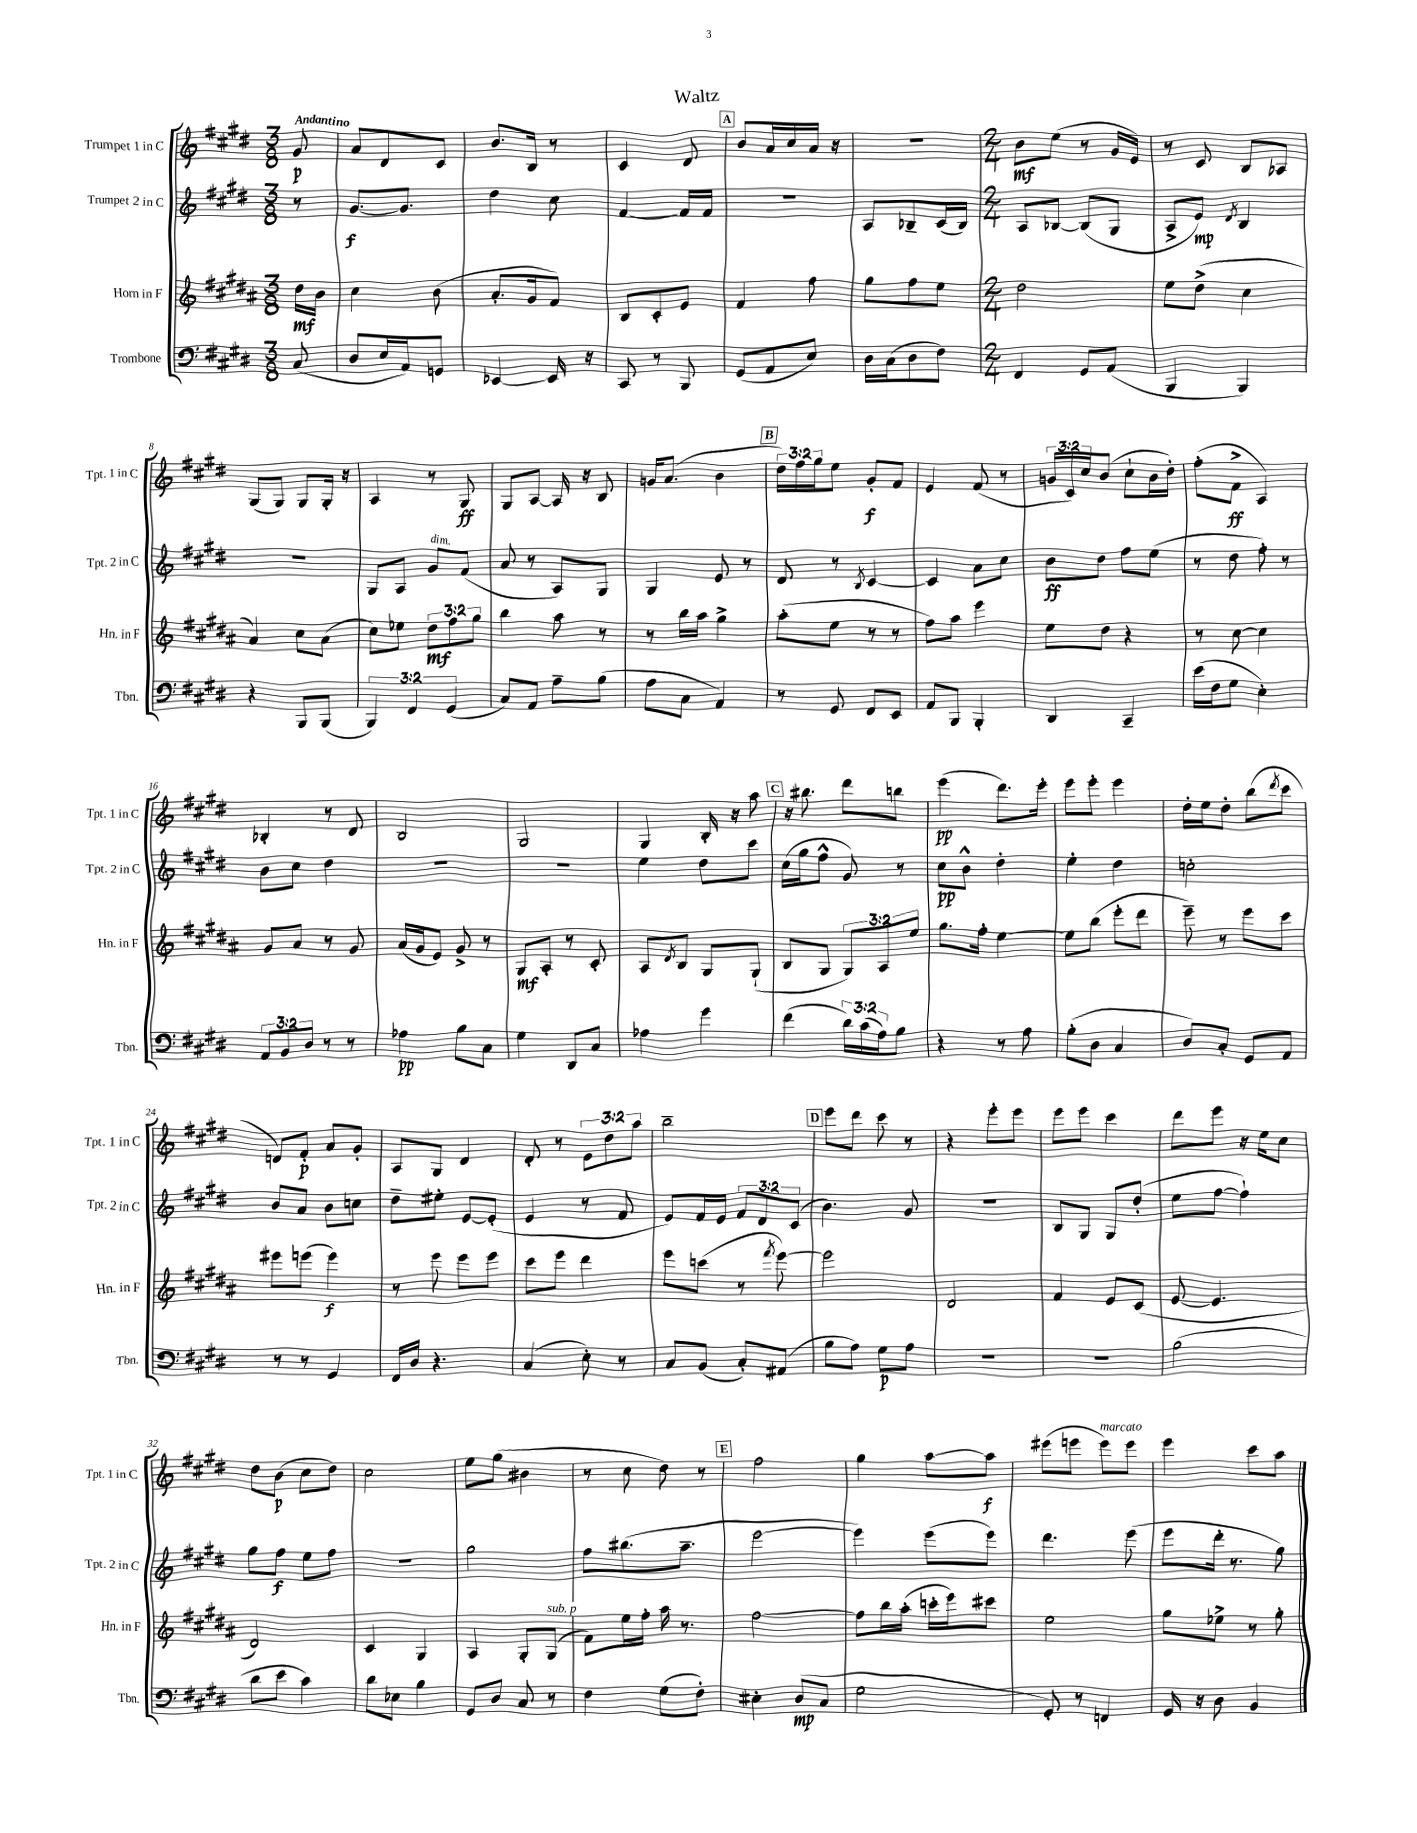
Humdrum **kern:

**kern	**kern	**kern	**kern
*staff4	*staff3	*staff2	*staff1
*clefF4	*clefG2	*clefG2	*clefG2
*k[f#c#g#d#]	*k[f#c#g#d#a#]	*k[f#c#g#d#]	*k[f#c#g#d#]
*M3/8	*M3/8	*M3/8	*M3/8
(8C#	16dd#	8r	8g#
.	16b	.	.
=	=	=	=
8D#	4cc#	[8.g#	8a
16E	.	.	8d#
16AA)	.	8.g#]	.
8GG	(8b	.	8c#
=	=	=	=
[4EE-	8.a#'	4dd#	8.b
.	16g#	.	16B
16EE-]	8f#)	8cc#	8r
16r	.	.	.
=	=	=	=
8CC#	8B	[4f#	4c#
8r	8c#'	.	.
8BBB	8e	16f#]	8d#
.	.	16f#	.
=	=	=	=
(8GG#	4f#	4.r	8b
8AA	.	.	16a
.	.	.	16cc#
8E)	8ff#	.	16a
.	.	.	16r
=	=	=	=
16D#	8gg#	8A	4.r
(16C#	.	.	.
8D#	8ff#	8B-~	.
8F#)	8ee	(16c#	.
.	.	16B-)	.
=	=	=	=
*M2/4	*M2/4	*M2/4	*M2/4
4FF#	2dd#	8A	8b
.	.	[8B-	(8ee
8GG#	.	(8B-]	8r
(8AA	.	8G#	16g#
.	.	.	16e)
=	=	=	=
4BBB	8ee	8A^	8r
.	(8dd#^	8e)	8c#
.	.	8qd#	.
4BBB)	4cc#	4B	8B
.	.	.	8A-
=	=	=	=
4r	4a#)	2r	(8G#
.	.	.	8G#)
8BBB	8cc#	.	8G#
(8BBB	(8a#	.	16G#'
.	.	.	16r
=	=	=	=
6BBB)	8cc#)	8G#	4A
.	8ee-	8A	.
6FF#	.	.	.
.	12dd#	8g#	8r
(6GG#	12ff#	.	.
.	.	(8f#	8G#
.	12gg#	.	.
=	=	=	=
8C#)	4bb	8a	8G#
8AA	.	8r	[8A
8A~	8aa#	8A)	16A]
.	.	.	16r
(8B	8r	8G#	8B
=	=	=	=
8A	8r	4G#	16g
.	.	.	(8.a
8C#	16bb	.	.
.	16aa#	.	.
4AA)	4gg#^	8e	4b
.	.	8r	.
=	=	=	=
8r	(8aa#'	8d#	24dd#)
.	.	.	24ff#
.	.	.	24gg#
8GG#	8ee	8r	8ee
.	.	8qB	.
8FF#	8r	[4c#	8g#'
8EE	8r	.	8f#
=	=	=	=
8AA	8ff#)	4c#]	4e
8BBB	8aa#	.	.
4BBB'	4eee	8a	(8f#
.	.	8cc#	8r
=	=	=	=
4DD#	8ee	8b	24g
.	.	.	24c#)
.	.	.	24cc#
.	8dd#	8dd#	(8b
4CC#~	4r	8ff#	8cc#`
.	.	(8ee	16b
.	.	.	16dd#')
=	=	=	=
(16e	8r	8r	(8ff#'
16F#	.	.	.
8G#	[8cc#	8dd#	8f#^
4E')	4cc#]	8ff#')	4A)
.	.	8r	.
=	=	=	=
12AA	8g#	8b	4B-'
12BB	.	.	.
.	8a#	8cc#	.
12D#	.	.	.
8r	8r	4dd#	8r
8r	8g#	.	8d#
=	=	=	=
4A-	(16a#	2r	2B
.	16g#	.	.
.	8e)	.	.
8B	8g#^	.	.
8C#	8r	.	.
=	=	=	=
4G#	8G#	2r	2G#
.	8A#'	.	.
8DD#	8r	.	.
8C#	8c#'	.	.
=	=	=	=
4A-	8A#	4ee	4G#
.	8qd#	.	.
.	8B	.	.
4g#	8G#	8dd#	16B'
.	.	.	16r
.	(8G#`	8ccc#	8aa
=	=	=	=
(4f#	8B	(16cc#	16r
.	.	16gg#	8.bb#
.	8G#	8ff#^^	.
24d#)	12G#)	8g#)	8ddd#
(24c#	.	.	.
24A)	12A#	.	.
8B	.	8r	8bb
.	12ee	.	.
=	=	=	=
4r	8.gg#	8cc#	(4eee
.	.	8b^^	.
.	16ff#'	.	.
8r	[4ee	4dd#'	8.ddd#)
8A	.	.	.
.	.	.	16eee'
=	=	=	=
(8B'	8ee]	4ee'	8eee
8D#	(8bb	.	8eee'
4C#	8eee'	4dd#	4eee
.	8ddd#	.	.
=	=	=	=
8D#)	8eee~)	2cc'	16dd#'
.	.	.	16ee
8C#'	8r	.	8dd#'
8GG#	8eee	.	(8bb
.	.	.	8qddd#
8AA	8ccc#	.	8ccc#
=	=	=	=
8r	8eee#	8b	8d)
8r	(8eee	8a	8f#'
4GG#	4eee)	8b	8a
.	.	8cc	8g#'
=	=	=	=
16FF#	8r	8dd#~	8A
16D#	.	.	.
4.r	8eee	8ee#'	8G#
.	8eee	[8e	4d#
.	8eee	(8e']	.
=	=	=	=
(4C#	8ccc#	4e	8d#'
.	8eee	.	8r
8E')	4ddd#	8r	12e
.	.	.	12dd#
8r	.	8f#	.
.	.	.	12aa
=	=	=	=
8C#	8eee	8e)	2bb~
(8BB	(8ccc	16f#	.
.	.	16e	.
8C#')	8r	12f#	.
.	.	12d#	.
.	8qfff#	.	.
(8AA#	[8eee)	.	.
.	.	(12c#	.
=	=	=	=
8B	2eee]	4.b)	8eee
8A)	.	.	8ddd#
8G#	.	.	8ccc#
8A	.	8g#	8r
=	=	=	=
2r	2d#	2r	4r
.	.	.	8eee'
.	.	.	8eee
=	=	=	=
2r	4f#	8B	8eee
.	.	8G#	8eee
.	8e	8G#	4ccc#
.	(8c#	(8dd#'	.
=	=	=	=
(2B	[8e	8ee	8ddd#
.	4.e]	[8ff#	8eee
.	.	4ff#`])	16r
.	.	.	16ee
.	.	.	8cc#
=	=	=	=
8d#	2d#)	8gg#	8dd#
8e	.	8ff#	(8b
4c#)	.	8ee	8cc#
.	.	8ff#	8dd#)
=	=	=	=
8d#	4c#	2r	2cc#
8E-	.	.	.
4B	4G#	.	.
=	=	=	=
8GG#	4A#	2gg#	8ee
8D#	.	.	(8gg#
8C#	8G#'	.	4b#
8r	(8G#	.	.
=	=	=	=
4F#	8f#)	8ff#	8r
.	16ee	(8.bb#	8cc#
.	16ff#'	.	.
(8G#	16aa#	.	8dd#)
.	8.r	8.aa~	.
8F#')	.	.	8r
=	=	=	=
4E#'	[2ff#	[2eee	2ff#
(8D#	.	.	.
8C#	.	.	.
=	=	=	=
2G#	8ff#]	4eee])	4gg#
.	16bb	.	.
.	(16aa#'	.	.
.	16ccc'	(8eee	[8aa
.	16eee)	.	.
.	8ccc#	8eee)	8aa]
=	=	=	=
8GG#')	2ee	4.ddd#	(8eee#
8r	.	.	8eee
4FF	.	.	8eee)
.	.	(8eee	8eee
=	=	=	=
16GG#	8gg#	8eee	4eee
16r	.	.	.
8D#	8ee-^	16ddd#'	.
.	.	8.r	.
4BB	8r	.	8ccc#
.	8gg#'	8gg#)	8aa
==	==	==	==
*-	*-	*-	*-
